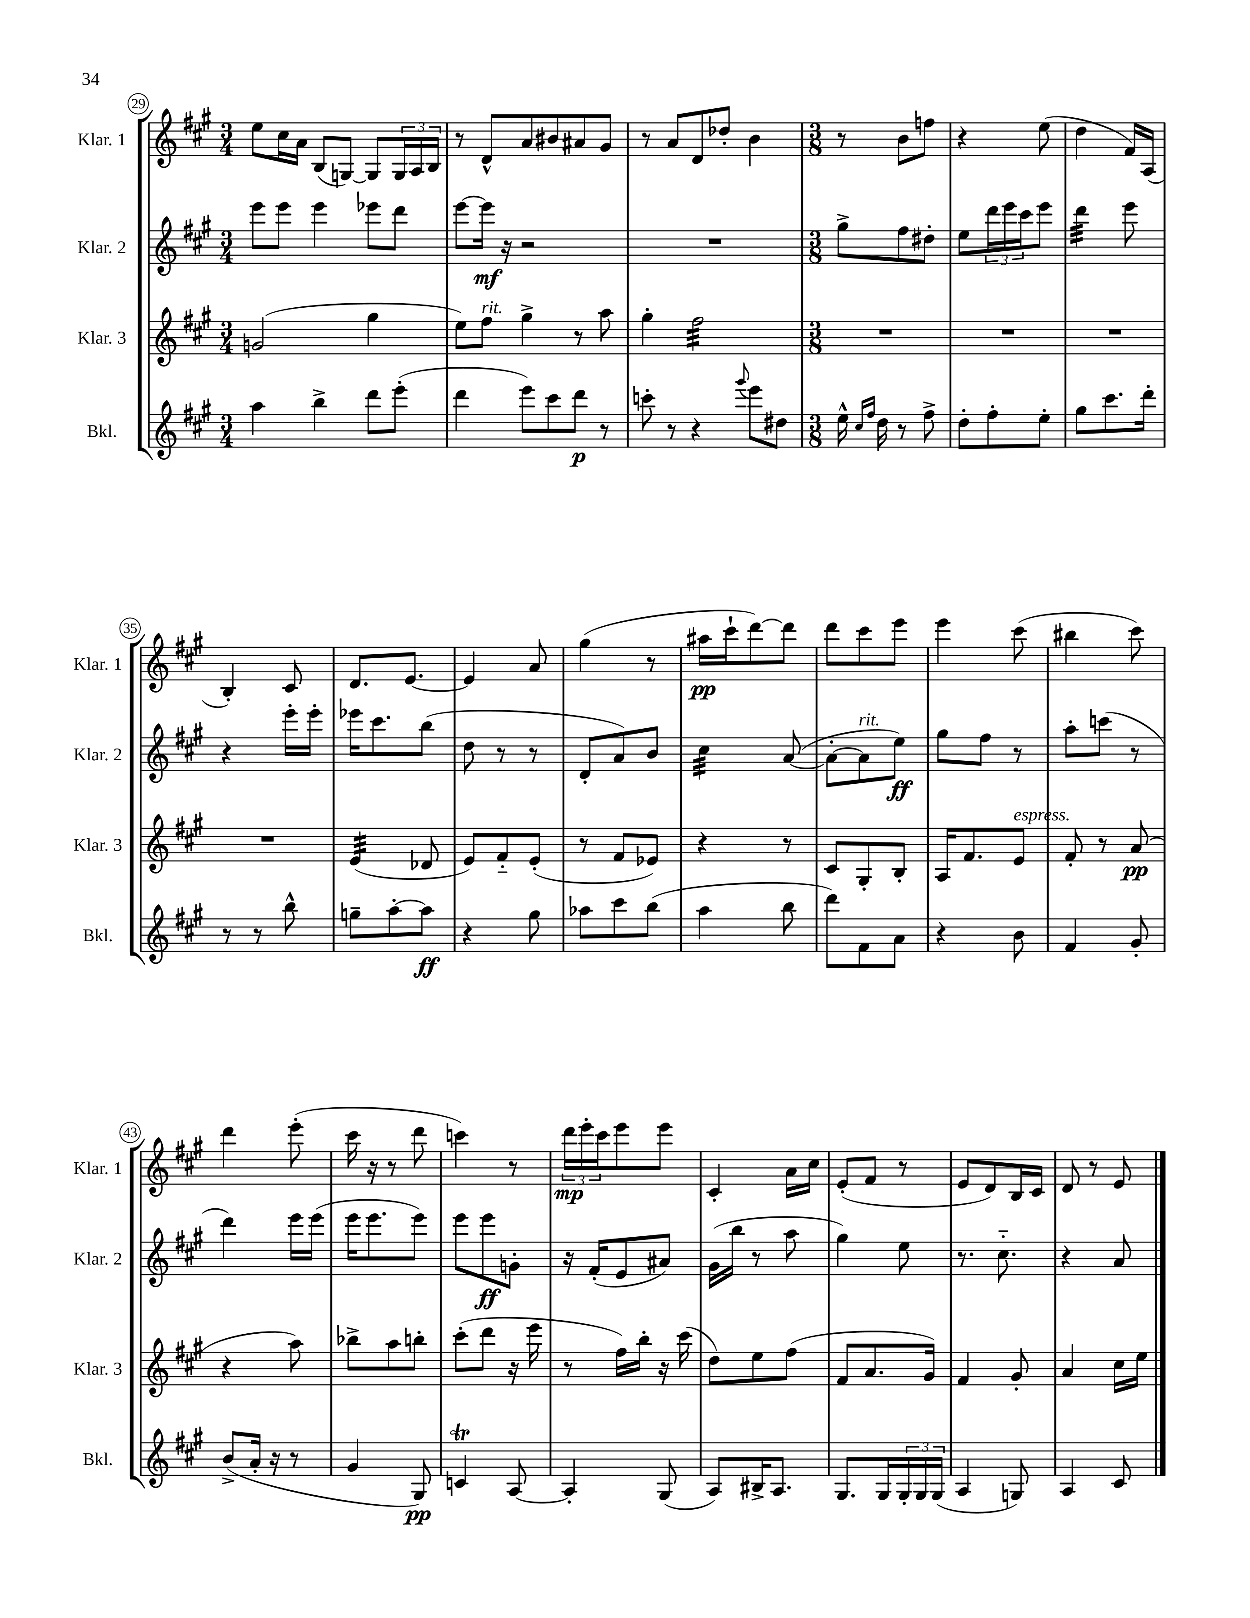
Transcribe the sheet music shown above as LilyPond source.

<<
\new StaffGroup <<
\new Staff = "s0" \with { instrumentName = "Klar. 1" shortInstrumentName = "Klar. 1" } {
    \clef treble \key a \major \numericTimeSignature \time 3/4
    e''8 cis''16 a'16 b8( g8~) g8 \tuplet 3/2 { g16 a16 b16 } |
    r8 d'8-^ a'8 bis'8 ais'8 gis'8 |
    r8 a'8 d'8 des''8-. b'4 |
    \numericTimeSignature \time 3/8 r8 b'8 f''8 |
    r4 e''8( |
    d''4 fis'16) a16( |
    b4-.) cis'8 |
    d'8. e'8.~ |
    e'4 a'8 |
    gis''4( r8 |
    ais''16\pp cis'''16-! d'''8~) d'''8 |
    d'''8 cis'''8 e'''8 |
    e'''4 cis'''8( |
    bis''4 cis'''8) |
    d'''4 e'''8-.( |
    cis'''16 r16 r8 d'''8 |
    c'''4) r8 |
    \tuplet 3/2 { d'''16\mp e'''16-. cis'''16 } e'''8 e'''8 |
    cis'4-. a'16 cis''16 |
    e'8-.( fis'8 r8 |
    e'8 d'8) b16 cis'16 |
    d'8 r8 e'8 \bar "|." |
}
\new Staff = "s1" \with { instrumentName = "Klar. 2" shortInstrumentName = "Klar. 2" } {
    \clef treble \key a \major \numericTimeSignature \time 3/4
    e'''8 e'''8 e'''4 ees'''8 d'''8 |
    e'''8~ e'''16\mf r16 r2 |
    R2. |
    \numericTimeSignature \time 3/8 gis''8-> fis''8 dis''8-. |
    e''8 \tuplet 3/2 { d'''16 e'''16 cis'''16 } e'''8 |
    d'''4:32 e'''8 |
    r4 e'''16-. e'''16-. |
    ees'''16 cis'''8. b''8( |
    d''8 r8 r8 |
    d'8-. a'8) b'8 |
    cis''4:32 a'8~( |
    a'8~-. a'8^\markup { \italic "rit." } e''8\ff) |
    gis''8 fis''8 r8 |
    a''8-. c'''8( r8 |
    d'''4) e'''16 e'''16( |
    e'''16 e'''8. e'''8) |
    e'''8 e'''8\ff g'8-. |
    r16 fis'16-.( e'8 ais'8) |
    gis'16( b''16 r8 a''8 |
    gis''4) e''8 |
    r8. cis''8.-_ |
    r4 a'8 \bar "|." |
}
\new Staff = "s2" \with { instrumentName = "Klar. 3" shortInstrumentName = "Klar. 3" } {
    \clef treble \key a \major \numericTimeSignature \time 3/4
    g'2( gis''4 |
    e''8) fis''8^\markup { \italic "rit." } gis''4-> r8 a''8 |
    gis''4-. fis''2:32 |
    \numericTimeSignature \time 3/8 R4. |
    R4. |
    R4. |
    R4. |
    e'4:32( des'8 |
    e'8) fis'8-_ e'8-.( |
    r8 fis'8 ees'8) |
    r4 r8 |
    cis'8 gis8-. b8-. |
    a16 fis'8. e'8^\markup { \italic "espress." } |
    fis'8-. r8 a'8\pp( |
    r4 a''8) |
    bes''8-> a''8 b''8-. |
    cis'''8-.( d'''8 r16 e'''16 |
    r8 fis''16) b''16-. r16 cis'''16( |
    d''8) e''8 fis''8( |
    fis'8 a'8. gis'16) |
    fis'4 gis'8-. |
    a'4 cis''16 e''16 \bar "|." |
}
\new Staff = "s3" \with { instrumentName = "Bkl." shortInstrumentName = "Bkl." } {
    \clef treble \key a \major \numericTimeSignature \time 3/4
    a''4 b''4-> d'''8 e'''8-.( |
    d'''4 e'''8) cis'''8 d'''8\p r8 |
    c'''8-. r8 r4 \appoggiatura { gis'''8 } e'''8 dis''8 |
    \numericTimeSignature \time 3/8 e''16-^ \grace { cis''16 fis''16 } d''16 r8 fis''8-> |
    d''8-. fis''8-. e''8-. |
    gis''8 cis'''8. d'''16-. |
    r8 r8 b''8-^ |
    g''8-- a''8~-. a''8\ff |
    r4 gis''8 |
    aes''8 cis'''8 b''8( |
    a''4 b''8 |
    d'''8) fis'8 a'8 |
    r4 b'8 |
    fis'4 gis'8-. |
    b'8->( a'16-. r16 r8 |
    gis'4 gis8\pp) |
    c'4\trill a8~ |
    a4-. gis8( |
    a8) bis16-> a8. |
    gis8. gis16 \tuplet 3/2 { gis16-. gis16 gis16( } |
    a4 g8) |
    a4 cis'8 \bar "|." |
}
>>
>>
\layout { \context { \Score currentBarNumber = #29 \override BarNumber.stencil = #(make-stencil-circler 0.1 0.3 ly:text-interface::print) } }
